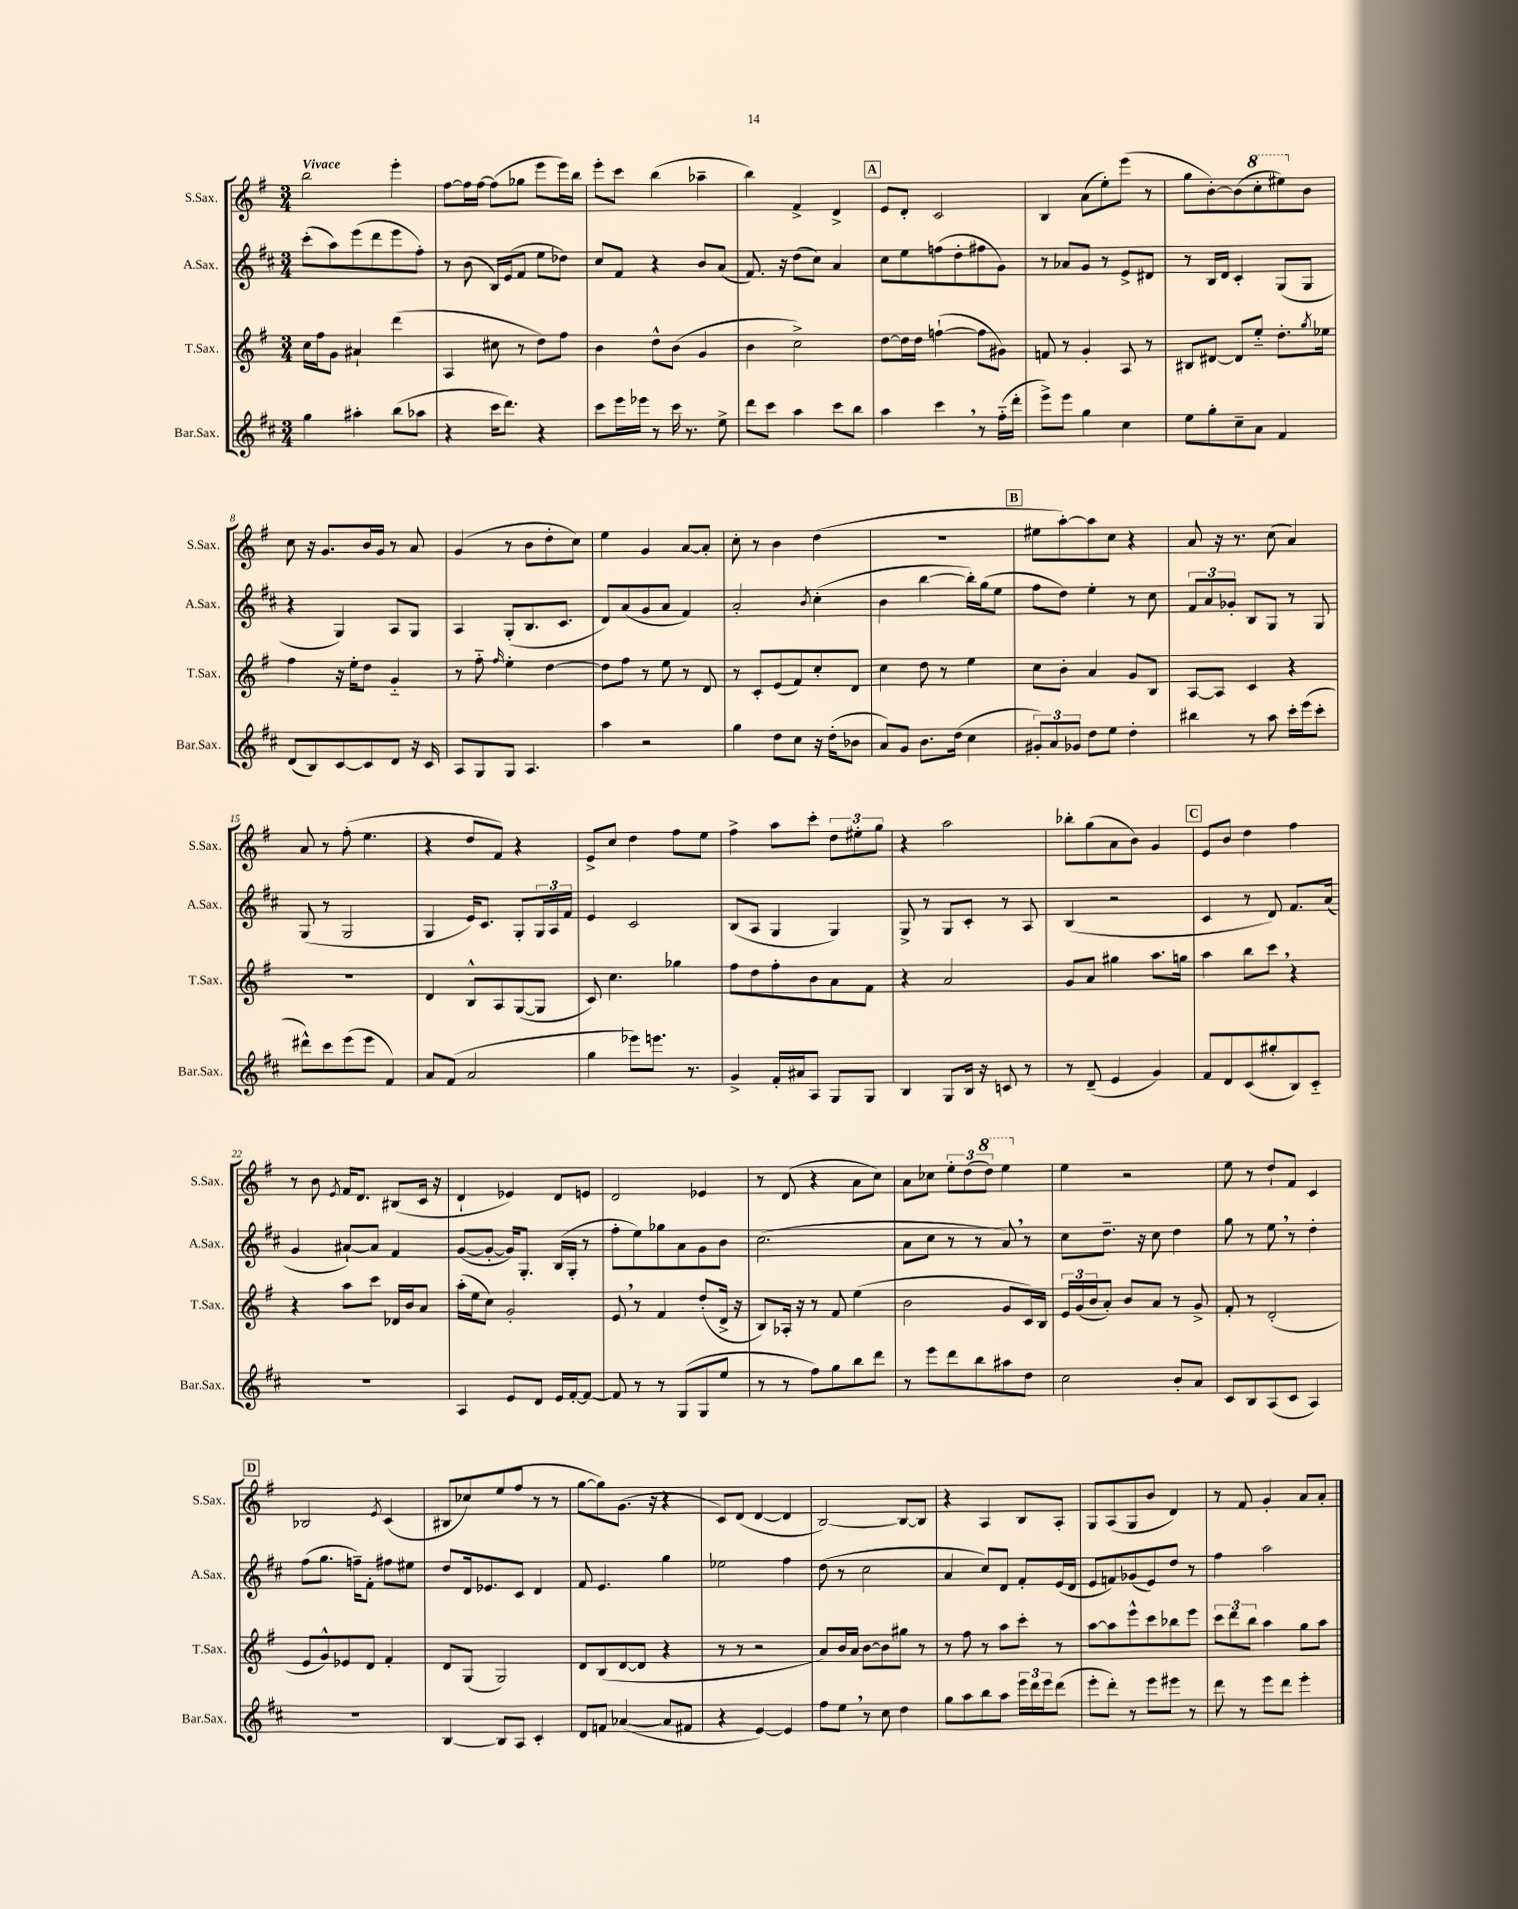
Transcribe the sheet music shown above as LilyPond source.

<<
\new StaffGroup <<
\new Staff = "s0" \with { instrumentName = "S.Sax." shortInstrumentName = "S.Sax." } {
    \clef treble \key g \major \numericTimeSignature \time 3/4 \tempo "Vivace"
    b''2 e'''4-. |
    fis''8~ fis''16 fis''16~ fis''8( ges''8 e'''8 e'''16) b''16 |
    e'''8-. c'''8 b''4( aes''4-- |
    b''4) fis'4-> d'4-> |
    \mark \markup { \box "A" } e'8 d'8-. c'2 |
    b4 a'8( e''8-.) e'''8( r8 |
    g''8 b'8~-.) b'8( \ottava #1 c'''8-. eis'''8) \ottava #0 b'8 |
    c''8 r16 g'8. b'16 g'16 r8 a'8 |
    g'4( r8 b'8 d''8-. c''8) |
    e''4 g'4 a'8~ a'8-. |
    c''8-. r8 b'4 d''4( |
    R2. |
    \mark \markup { \box "B" } eis''8 a''8~-.) a''8 c''8 r4 |
    a'8 r16 r8. c''8( a'4) |
    a'8 r8 fis''8-.( e''4. |
    r4 d''8 fis'8) r4 |
    e'8-> c''8 d''4 fis''8 e''8 |
    fis''4-> a''8 c'''8-. \tuplet 3/2 { d''8 eis''8-. g''8 } |
    r4 a''2 |
    bes''8-. g''8( a'8 b'8) g'4 |
    \mark \markup { \box "C" } e'8 b'8 d''4 fis''4 |
    r8 b'8 \acciaccatura { e'8 } fis'16 d'8. bis8( c'16 r16 |
    d'4-! ees'4) d'8 e'8 |
    d'2 ees'4 |
    r8 d'8( r4 a'8 c''8) |
    a'8 ces''8 \tuplet 3/2 { e''8-. d''8( \ottava #1 d'''8) } e'''4 \ottava #0 |
    e''4 r2 |
    e''8 r8 d''8-! fis'8 c'4 |
    \mark \markup { \box "D" } bes2 \acciaccatura { e'8 } c'4( |
    bis8 ces''8) e''8( fis''8 r8 r8 |
    g''8~ g''8) g'8.( r16 r4 |
    c'8) d'8( d'4~ d'4 |
    b2~) b8~ b8 |
    r4 a4 b8 a8-. |
    g8 a8( g8 b'8 d'4) |
    r8 fis'8 g'4-. a'8 a'8-. \bar "|." |
}
\new Staff = "s1" \with { instrumentName = "A.Sax." shortInstrumentName = "A.Sax." } {
    \clef treble \key d \major \numericTimeSignature \time 3/4
    cis'''8-.( a''8) e'''8( d'''8 e'''8 fis''8-.) |
    r8 b'8( b16) e'16( fis'8 e''8 des''8) |
    cis''8 fis'8 r4 b'8 a'8( |
    fis'8.) r16 d''8( cis''8) a'4 |
    \mark \markup { \box "A" } cis''8 e''8 f''8( d''8-. fis''8 g'8) |
    r8 aes'8 g'8 r8 e'8-> dis'8 |
    r8 b16 d'16 cis'4-. g8( g8 |
    r4 g4) a8 g8 |
    a4 g8-.( b8. cis'8. |
    d'8) a'8( g'8 a'8 fis'4) |
    a'2-. \acciaccatura { b'8 } cis''4-.( |
    b'4 b''4~ b''16-.) g''16( e''8 |
    \mark \markup { \box "B" } fis''8 d''8) e''4-. r8 cis''8 |
    \tuplet 3/2 { fis'8 a'8 ges'8-. } b8 g8 r8 g8 |
    g8( r8 g2 |
    g4 e'16) cis'8. g8-. \tuplet 3/2 { g16 a16 fis'16 } |
    e'4 cis'2 |
    b8( a8 g4 g4) |
    g8-> r8 g8 cis'8-. r8 a8 |
    b4( r2 |
    \mark \markup { \box "C" } cis'4 r8 d'8) fis'8. a'16( |
    g'4 ais'8~-!) ais'8 fis'4 |
    g'8~( g'8~-. g'16) g8.-. b16( g16-. r8 |
    fis''8-. e''8) ges''8 a'8 g'8 b'8 |
    cis''2.( |
    a'8 cis''8 r8 r8 a'8) \breathe r8 |
    cis''8 d''8.-- r16 cis''8 d''4 |
    g''8 r8 e''8 \breathe r8 d''4-. |
    \mark \markup { \box "D" } fis''8( g''8. f''16--) fis'8-. fis''8 eis''8 |
    d''8 d'16 ees'8. cis'8 d'4 |
    fis'8 e'4. g''4 |
    ees''2 fis''4 |
    d''8( r8 cis''2 |
    a'4 cis''8) d'8 fis'8-. e'16( d'16 |
    e'8 f'8) ges'8( e'8) d''8 r8 |
    fis''4 a''2 \bar "|." |
}
\new Staff = "s2" \with { instrumentName = "T.Sax." shortInstrumentName = "T.Sax." } {
    \clef treble \key g \major \numericTimeSignature \time 3/4
    c''16 fis''16 g'8 ais'4-! d'''4( |
    a4 cis''8 r8 d''8) fis''8 |
    b'4 d''8-^ b'8( g'4 |
    b'4 c''2->) |
    \mark \markup { \box "A" } d''8~ d''16 d''16 f''4~-!( f''8 gis'8) |
    f'8 r8 g'4-. a8 r8 |
    bis8 dis'8~ dis'8 e''8-_ d''8.-. \acciaccatura { g''8 } ees''16 |
    fis''4 r16 e''16-. d''8 g'4-_ |
    r8 fis''8-_ \grace { fis''16 } e''4-. d''4~ |
    d''8 fis''8 r8 e''8 r8 d'8 |
    r8 c'8-. e'8( fis'8) c''8-. d'8 |
    c''4 d''8 r8 e''4 |
    \mark \markup { \box "B" } c''8 b'8-. a'4 g'8 b8 |
    a8~ a8 c'4 r4 |
    R2. |
    d'4 b8-^ a8 g8~( g8 |
    c'8) c''4. ges''4 |
    fis''8 d''8 fis''8-. b'8 a'8 fis'8 |
    r4 a'2 |
    g'8 a'8 gis''4 a''8. g''16 |
    \mark \markup { \box "C" } a''4 b''8 c'''8 \breathe r4 |
    r4 a''8 c'''8 des'16 b'16 a'8 |
    a''16-.( e''16 c''8) g'2-. |
    e'8 \breathe r8 fis'4 d''8-.( d'16-> r16 |
    b8) aes16-. r16 r8 fis'8 e''4( |
    b'2 g'8 c'16) b16 |
    \tuplet 3/2 { e'16 g'16( b'16 } a'8-.) b'8 a'8 r8 g'8-> |
    fis'8-. r8 d'2-.( |
    \mark \markup { \box "D" } e'8 g'8-^) ees'8 d'8 fis'4-. |
    d'8 g8( g2) |
    d'8 b8( d'8~ d'8 r4 |
    r8 r8 r2 |
    a'8) b'16 a'16 b'8~ b'8 gis''8 r8 |
    r8 fis''8 r8 a''8 c'''8-. r8 |
    a''8~ a''8 e'''8-^ c'''8 bes''8 e'''8 |
    \tuplet 3/2 { c'''8 d'''8 b''8 } a''4 g''8 a''8 \bar "|." |
}
\new Staff = "s3" \with { instrumentName = "Bar.Sax." shortInstrumentName = "Bar.Sax." } {
    \clef treble \key d \major \numericTimeSignature \time 3/4
    g''4 ais''4-. b''8( aes''8 |
    r4 cis'''16 d'''8.) r4 |
    cis'''8 e'''16 ees'''16 r8 cis'''16 r8. e''8-> |
    d'''8 cis'''8 a''4 cis'''8 b''8 |
    \mark \markup { \box "A" } a''4 cis'''4 \breathe r8 fis''16-_( d'''16-. |
    e'''8->) e'''8 g''4 cis''4 |
    e''8 g''8-. cis''8-- a'8 fis'4 |
    d'8( b8) cis'8~ cis'8 d'8 r16 cis'16 |
    a8 g8 g8 a4. |
    a''4 r2 |
    g''4 d''8 cis''8 r16 d''16-.( bes'8 |
    a'8) g'8 b'8. d''16( cis''4 |
    \mark \markup { \box "B" } \tuplet 3/2 { gis'8-.) a'8 ges'8 } d''8 e''8 d''4-. |
    bis''4 r8 a''8 cis'''16-. e'''16( cis'''8-. |
    dis'''8-^) cis'''8 e'''8( e'''8 fis'4) |
    a'8 fis'8( a'2 |
    g''4 ees'''8) e'''8. r8. |
    g'4-> fis'16-. ais'16 a8 g8 g8 |
    b4 g8 b16 r16 c'8 r8 |
    r8 d'8--( e'4 g'4) |
    \mark \markup { \box "C" } fis'8 d'8 cis'8( gis''8-. b8) cis'8-_ |
    R2. |
    a4 e'8 d'8 e'16 fis'16~-. fis'8~ |
    fis'8 r8 r8 g8( g8 e''8 |
    r8 r8 fis''8) g''8 b''8 d'''8 |
    r8 e'''8 d'''8 b''8 ais''8 d''8 |
    cis''2 b'8-. a'8 |
    cis'8 b8 a8( cis'8 a4) |
    \mark \markup { \box "D" } R2. |
    b4~ b8 a8 cis'4-. |
    d'8 f'8 aes'4~( aes'8 fis'8 |
    r4 e'4~) e'4 |
    fis''8 e''8 \breathe r8 cis''8 d''4 |
    g''8 a''8 b''8 a''8 \tuplet 3/2 { e'''16 d'''16 e'''16 } d'''8( |
    e'''8-. d'''8-.) r8 e'''8 eis'''8 r8 |
    d'''8 r8 e'''8 d'''8 e'''4-. \bar "|." |
}
>>
>>
